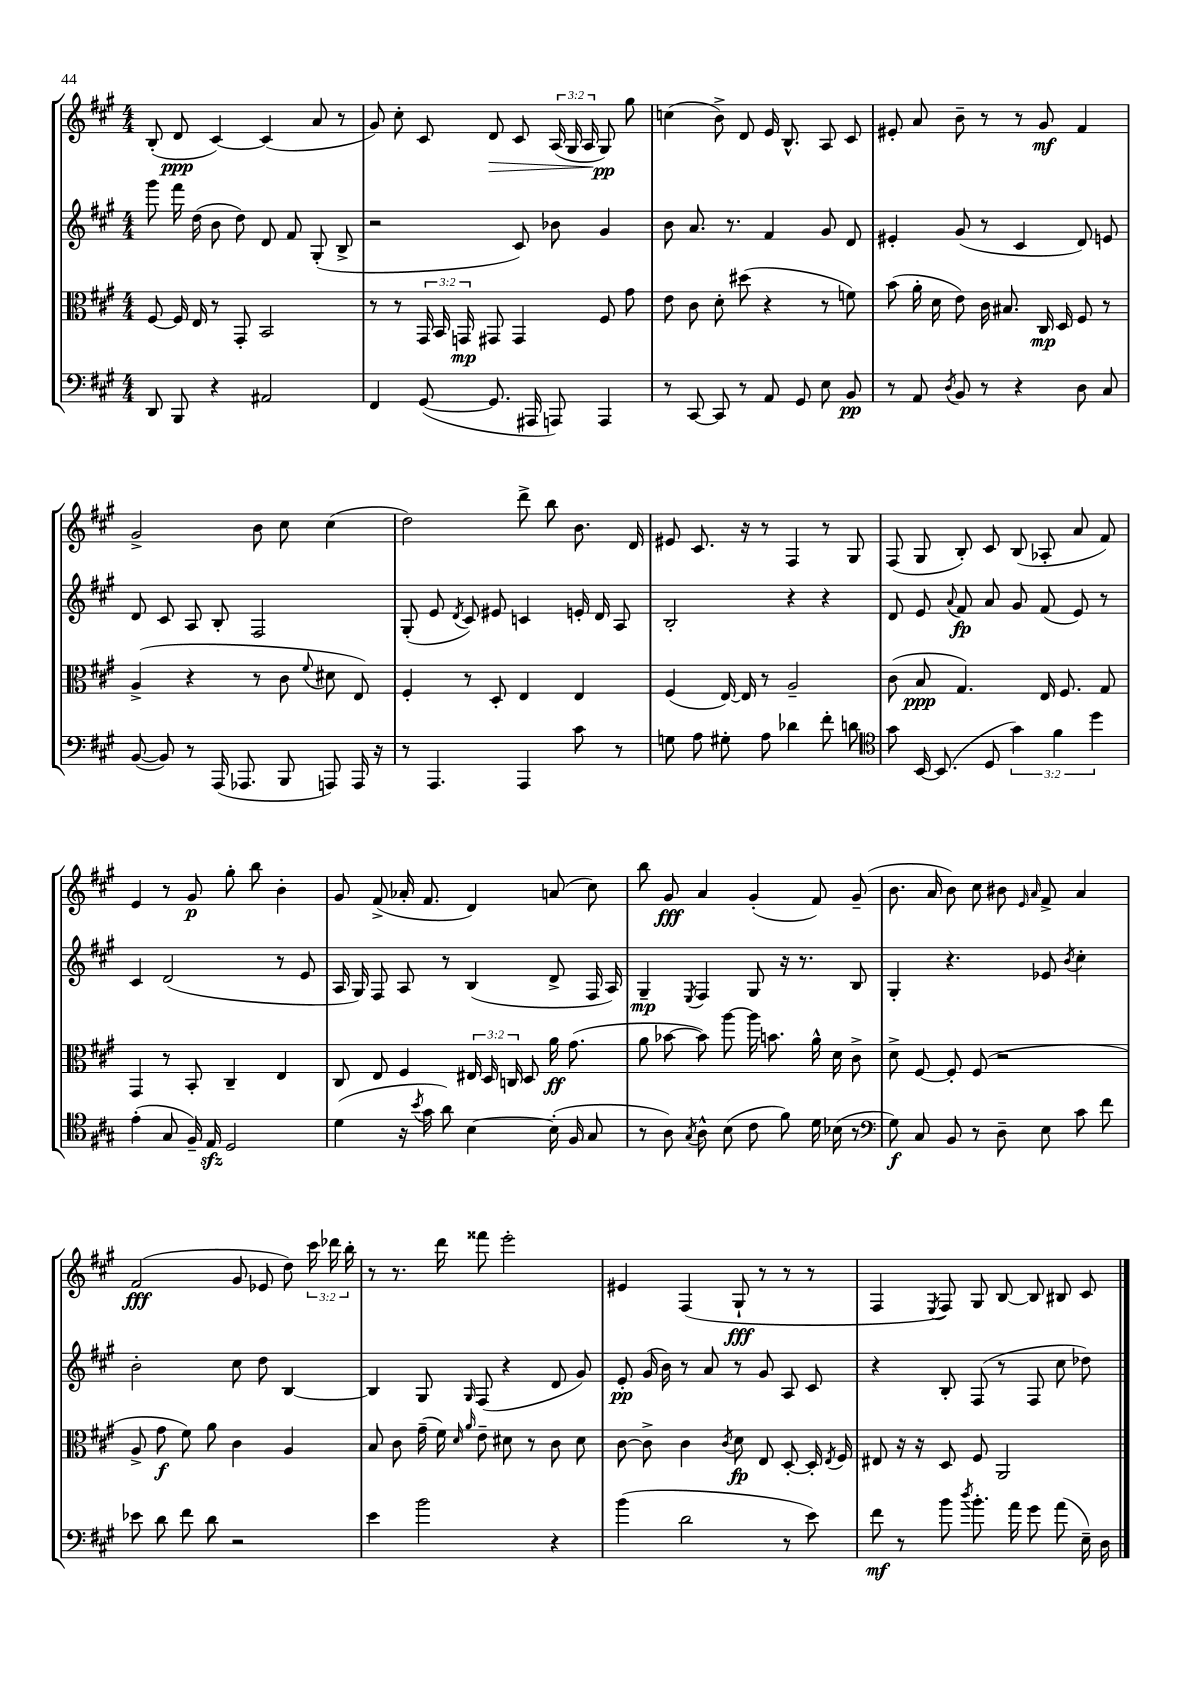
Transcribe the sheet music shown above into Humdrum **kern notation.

**kern	**kern	**kern	**kern
*staff4	*staff3	*staff2	*staff1
*clefF4	*clefC3	*clefG2	*clefG2
*k[f#c#g#]	*k[f#c#g#]	*k[f#c#g#]	*k[f#c#g#]
*M4/4	*M4/4	*M4/4	*M4/4
8DD	[8F#	8ggg#	(8B'
8BBB	16F#]	16fff#	8d
.	16E	(16dd	.
4r	8r	8b	[4c#)
.	8GG#'	8dd)	.
2AA#	2BB	8d	(4c#]
.	.	8f#	.
.	.	(8G#'	8a
.	.	8B^	8r
=	=	=	=
4FF#	8r	2r	8g#)
.	8r	.	8cc#'
([8GG#	24GG#	.	8c#
.	24BB	.	.
.	24GG	.	.
8.GG#]	8GG#	.	8d
.	4GG#	8c#)	8c#
16AAA#	.	.	.
8AAA)	.	8b-	(24A
.	.	.	24G#
.	.	.	24A
4AAA	8F#	4g#	8G#)
.	8g#	.	8gg#
=	=	=	=
8r	8e	8b	(4cc
[8CC#	8c#	8.a	.
8CC#]	8d'	.	8b^)
.	.	8.r	.
8r	(8dd#	.	8d
8AA	4r	4f#	16e
.	.	.	8.B^^
8GG#	.	.	.
8E	8r	8g#	8A
8BB	8f)	8d	8c#
=	=	=	=
8r	(8b	4e#'	8e#'
8AA	16a'	.	8a
.	16d	.	.
8qD	.	.	.
8BB	8e)	(8g#	8b~
8r	16c#	8r	8r
.	8.B#	.	.
4r	.	4c#	8r
.	16C#	.	8g#
.	16D	.	.
8D	8F#	8d)	4f#
8C#	8r	8e	.
=	=	=	=
([8BB	(4A^	8d	2g#^
8BB])	.	8c#	.
8r	4r	8A	.
(16AAA	.	8B'	.
8.AAA-	.	.	.
.	8r	2F#	8b
8BBB	8c#	.	8cc#
.	8qqf#	.	.
8AAA)	8d#	.	(4cc#
16AAA	8E)	.	.
16r	.	.	.
=	=	=	=
8r	4F#'	(8G#'	2dd)
4.AAA	.	8e	.
.	.	8qd	.
.	8r	8c#)	.
.	8D'	8e#	.
4AAA	4E	4c	8ddd^
.	.	.	8bb
8c#	4E	16e'	8.b
.	.	16d	.
8r	.	8A	.
.	.	.	16d
=	=	=	=
8G	(4F#	2B'	8e#
8A	.	.	8.c#
8G#'	[16E)	.	.
.	16E]	.	16r
8A	8r	.	8r
4d-	2A~	4r	4F#
8f#'	.	4r	8r
8d	.	.	8G#
=	=	=	=
*clefC4	*	*	*
8g#	(8c#	8d	(8F#
[16BB	8B	8e	8G#
(8.BB]	.	.	.
.	.	8qqa	.
.	4.G#)	8f#	8B')
8D	.	8a	8c#
6g#)	.	8g#	(8B
.	16E	(8f#	8A-'
6f#	.	.	.
.	8.F#	.	.
.	.	8e)	8a
6dd	.	.	.
.	8G#	8r	8f#)
=	=	=	=
(4e'	4GG#	4c#	4e
8G#	8r	(2d	8r
16F#~)	8BB'	.	8g#
16E	.	.	.
2D	4C#~	.	8gg#'
.	.	.	8bb
.	4E	8r	4b'
.	.	8e	.
=	=	=	=
(4d	8C#	16A	8g#
.	.	16G#)	.
.	8E	8F#	(8f#^
16r	4F#	8A	16a-'
8qb	.	.	.
16g#	.	.	8.f#
8a)	.	8r	.
[4B	24E#	(4B	4d)
.	24D	.	.
.	24C	.	.
.	8D	.	.
(16B']	16a	8d^	(8a
16F#	(8.g#	.	.
8G#	.	16F#	8cc#)
.	.	16A)	.
=	=	=	=
8r	8a	4G#~	8bb
8A)	[8b-	.	8g#
8qG#	.	8qE	.
8A^^	8b-])	4F#	4a
(8B	[8aa	.	.
8c#	16aa]	8G#	(4g#'
.	8.b	.	.
8f#)	.	16r	.
.	.	8.r	.
16d	16a^^	.	8f#)
(16B-	16d	.	.
8r	8c#^	8B	(8g#~
=	=	=	=
*clefF4	*	*	*
8G#)	8d^	4G#'	8.b
8C#	[8F#	.	.
.	.	.	16a
8BB	8F#']	4.r	8b)
8r	(8F#	.	8cc#
8D~	2r	.	8b#
.	.	.	16qqe
.	.	.	16qqa
8E	.	8e-	8f#^
.	.	8qb	.
8c#	.	4cc#'	4a
8f#	.	.	.
=	=	=	=
8e-	8A^	2b'	(2f#
8d	8g#	.	.
8f#	8f#)	.	.
8d	8a	.	.
2r	4c#	8cc#	8g#
.	.	8dd	8e-
.	4A	[4B	8dd)
.	.	.	24ccc#
.	.	.	24ddd-
.	.	.	24bb'
=	=	=	=
4e	8B	4B]	8r
.	8c#	.	8.r
2b	(16g#~	8G#	.
.	16f#)	.	16ddd
.	16qqd	.	.
.	16qqa	16qqG#	.
.	8e~	(8F#	8fff##
.	8d#	4r	2eee'
.	8r	.	.
4r	8c#	8d	.
.	8d#	8g#)	.
=	=	=	=
(4b	[8c#	8e'	4e#
.	8c#^]	(16g#	.
.	.	16b)	.
2d	4c#	8r	(4F#
.	.	8a	.
.	8qc#	.	.
.	8d	8r	8G#`
.	8E	8g#	8r
8r	[8D'	8A	8r
8e)	16D']	8c#	8r
.	8qE	.	.
.	16F#	.	.
=	=	=	=
8f#	8E#	4r	4F#
8r	16r	.	.
.	16r	.	.
.	.	.	8qE
8b	8D	8B'	8F#)
8qdd	.	.	.
8.b'	8F#	(8F#	8G#
.	2AA	8r	[8B
16a	.	.	.
8g#	.	8F#	8B]
(8a	.	8cc#	8B#
16E~)	.	8dd-)	8c#
16D	.	.	.
==	==	==	==
*-	*-	*-	*-
